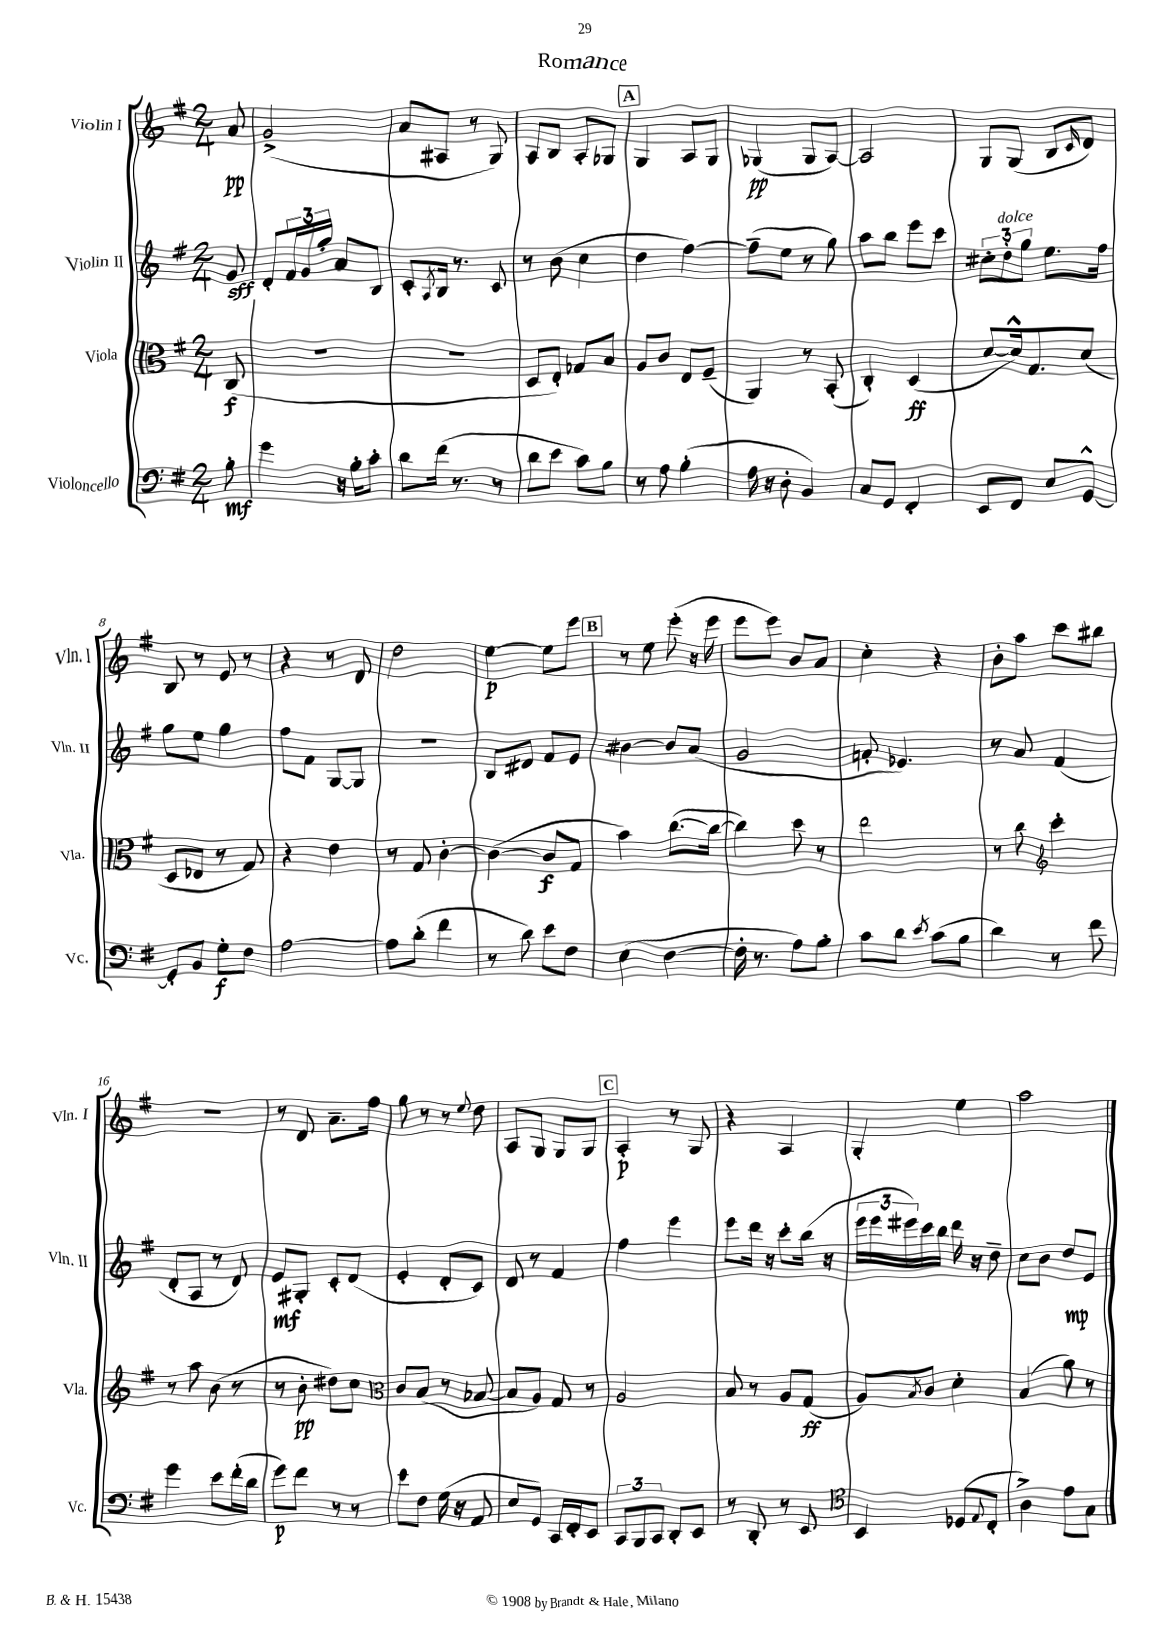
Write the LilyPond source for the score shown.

\header { title = "Romance" }
<<
\new StaffGroup <<
\new Staff = "s0" \with { instrumentName = "Violin I" shortInstrumentName = "Vln. I" } {
    \clef treble \key g \major \numericTimeSignature \time 2/4 \partial 8
    a'8\pp |
    g'2->( |
    a'8 ais8 r8 g8) |
    a8 b8 a8-. ges8 |
    \mark \markup { \box "A" } g4 a8 g8 |
    ges4\pp( ges8 a8~) |
    a2 |
    g8 g8( b8 \grace { c'16 } d'8) |
    b8 r8 e'8 r8 |
    r4 r8 d'8 |
    d''2 |
    e''4~\p e''8 e'''8 |
    \mark \markup { \box "B" } r8 e''8 e'''8-.( r16 e'''16 |
    e'''8 e'''8) b'8 a'8 |
    c''4-. r4 |
    b'8-. a''8 c'''8 bis''8 |
    R2 |
    r8 d'8 a'8.-- fis''16 |
    g''8 r8 r8 \appoggiatura { e''8 } d''8 |
    a8 g8 g8 g8 |
    \mark \markup { \box "C" } a4-.\p r8 g8 |
    r4 a4 |
    g4-. e''4 |
    a''2 \bar "|." |
}
\new Staff = "s1" \with { instrumentName = "Violin II" shortInstrumentName = "Vln. II" } {
    \clef treble \key g \major \numericTimeSignature \time 2/4 \partial 8
    g'8\sff |
    d'8-. \tuplet 3/2 { fis'16 g'16 g''16-. } a'8 b8 |
    c'8-. \acciaccatura { a8 } b16 r8. c'8 |
    r8 b'8( c''4 |
    \mark \markup { \box "A" } d''4 fis''4~) |
    fis''8--( e''8 r8 g''8) |
    a''8 b''8 e'''8 c'''8 |
    \tuplet 3/2 { cis''8-. d''8-.^\markup { \italic "dolce" } g''8 } e''8. fis''16 |
    g''8 e''8 g''4 |
    fis''8 fis'8 g8~ g8 |
    r2 |
    b8 dis'8 fis'8 e'8 |
    \mark \markup { \box "B" } bis'4~ bis'8 a'8( |
    g'2 |
    f'8-. ees'4.) |
    r8 a'8 fis'4( |
    d'8-. a8 r8 d'8) |
    e'8\mf gis8-. c'8-. d'8( |
    e'4-. d'8-. c'8) |
    d'8 r8 fis'4 |
    \mark \markup { \box "C" } fis''4 e'''4 |
    e'''8 d'''16 r16 c'''8-. b''16( r16 |
    \tuplet 3/2 { e'''16 e'''16 eis'''16) } c'''16 b''16 d'''16 r16 d''8-- |
    c''8 b'8 d''8\mp e'8 \bar "|." |
}
\new Staff = "s2" \with { instrumentName = "Viola" shortInstrumentName = "Vla." } {
    \clef alto \key g \major \numericTimeSignature \time 2/4 \partial 8
    c8\f( |
    r2 |
    R2 |
    d8 e8-.) ges8 b8 |
    \mark \markup { \box "A" } a8 c'8 e8 fis8--( |
    a,4) r8 b,8-.( |
    c4-.) d4\ff( |
    d'8~ d'16-^) g8. d'8( |
    d8 ees8 r8 g8) |
    r4 e'4 |
    r8 g8 c'4~-. |
    c'4~( c'8\f g8 |
    \mark \markup { \box "B" } b'4) c''8.~( c''16~ |
    c''4) d''8 r8 |
    e''2 |
    r8 c''8 \clef treble c'''4-. |
    r8 a''8 b'8( r8 |
    r8 b'8-.\pp dis''8) c''8 |
    \clef alto c'8 b8( r8 bes8~ |
    bes8 a8) g8 r8 |
    \mark \markup { \box "C" } a2 |
    b8 r8 a8 g8\ff( |
    a8) \acciaccatura { b8 } c'8 d'4-. |
    b4( a'8) r8 \bar "|." |
}
\new Staff = "s3" \with { instrumentName = "Violoncello" shortInstrumentName = "Vc." } {
    \clef bass \key g \major \numericTimeSignature \time 2/4 \partial 8
    b8-.\mf |
    g'4 r16 b16-. c'8-. |
    d'8 fis'16( r8. r8 |
    d'8 e'8 c'8) b8 |
    \mark \markup { \box "A" } r8 a8 b4-.( |
    a16 r16 d8-. b,4) |
    c8 g,8 fis,4-. |
    e,8 fis,8 e8 g,8~-^ |
    g,8-. b,8 g8-.\f fis8 |
    a2~ |
    a8 d'8-.( fis'4 |
    r8 d'8) e'8 fis8 |
    \mark \markup { \box "B" } e4( fis4~ |
    fis16-. r8. a8) b8-. |
    c'8 d'8 \acciaccatura { e'8 } c'8( b8 |
    d'4) r8 fis'8 |
    g'4 e'8 fis'16-.( d'16 |
    g'8\p) fis'8 r8 r8 |
    e'8 fis8 g16( r16 a,8 |
    e8 g,8) c,16 fis,16-. e,8 |
    \mark \markup { \box "C" } \tuplet 3/2 { c,8 b,,8 c,8 } d,8-. e,8 |
    r8 d,8-. r8 e,8 |
    \clef tenor b,4 des8( \appoggiatura { e8 } c8-. |
    a4->) e'8 g8 \bar "|." |
}
>>
>>
